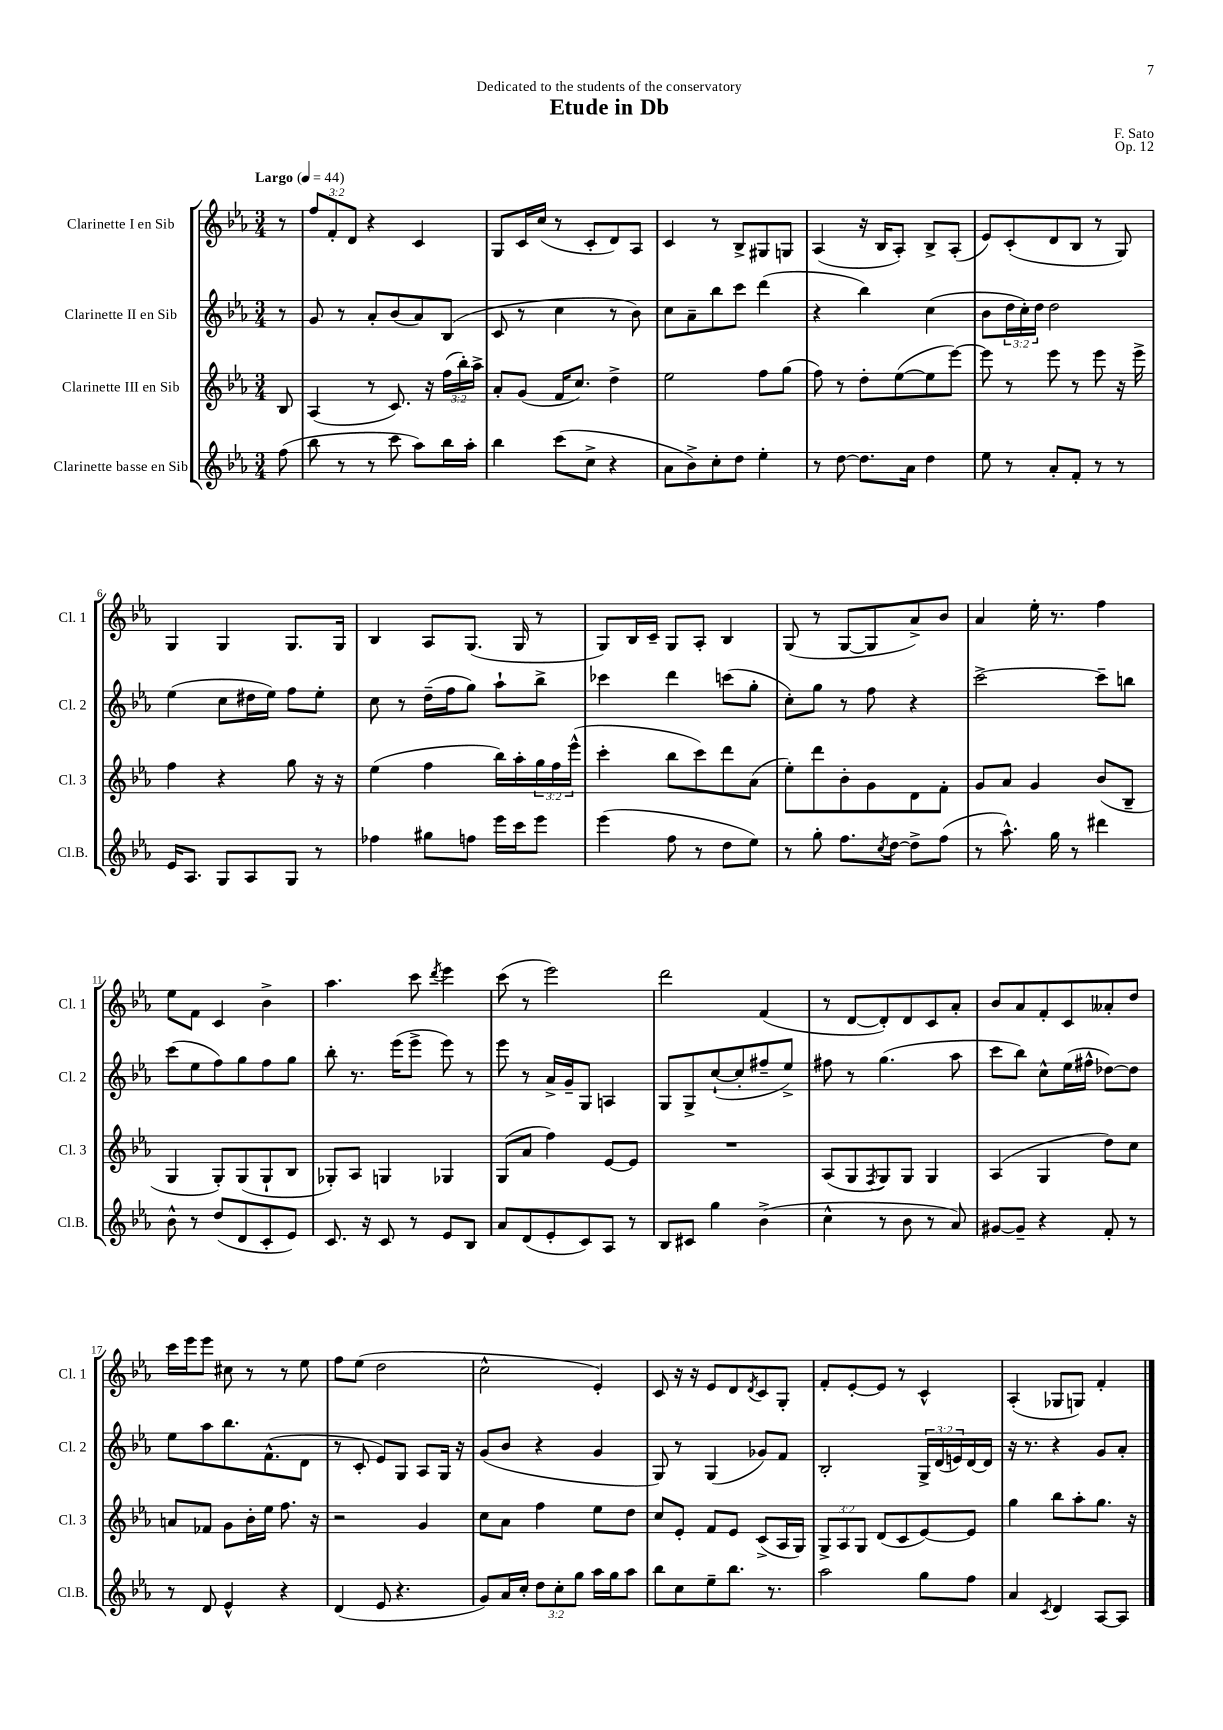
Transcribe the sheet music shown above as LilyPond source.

\header { title = "Etude in Db" composer = "F. Sato" dedication = "Dedicated to the students of the conservatory" opus = "Op. 12" }
<<
\new StaffGroup <<
\new Staff = "s0" \with { instrumentName = "Clarinette I en Sib" shortInstrumentName = "Cl. 1" } {
    \clef treble \key ees \major \numericTimeSignature \time 3/4 \override Staff.TupletNumber.text = #tuplet-number::calc-fraction-text \partial 8 \tempo "Largo" 4 = 44
    r8 |
    \tuplet 3/2 { f''8 f'8-. d'8 } r4 c'4 |
    g8 c'16 c''16( r8 c'8-. d'8) aes8 |
    c'4 r8 bes8-> gis8 g8 |
    aes4( r16 bes16 aes8-.) bes8-> aes8-.( |
    ees'8) c'8-.( d'8 bes8 r8 g8) |
    g4 g4 g8. g16 |
    bes4 aes8 g8.( g16 r8 |
    g8) bes16 c'16-- g8 aes8-. bes4 |
    g8( r8 g8~ g8 aes'8->) bes'8 |
    aes'4 ees''16-. r8. f''4 |
    ees''8 f'8 c'4 bes'4-> |
    aes''4. c'''8 \acciaccatura { d'''8 } ees'''4 |
    c'''8( r8 ees'''2) |
    d'''2 f'4( |
    r8 d'8~ d'8-.) d'8 c'8 aes'8-. |
    bes'8 aes'8 f'8-. c'8 aeses'8-. d''8 |
    c'''16 ees'''16 ees'''8 cis''8 r8 r8 ees''8 |
    f''8 ees''8( d''2 |
    c''2-^ ees'4-.) |
    c'8 r16 r16 ees'8 d'8 \acciaccatura { d'8 } c'8 g8-. |
    f'8-. ees'8~-. ees'8 r8 c'4-^ |
    aes4-.( ges8 g8) f'4-. \bar "|." |
}
\new Staff = "s1" \with { instrumentName = "Clarinette II en Sib" shortInstrumentName = "Cl. 2" } {
    \clef treble \key ees \major \numericTimeSignature \time 3/4 \override Staff.TupletNumber.text = #tuplet-number::calc-fraction-text \partial 8
    r8 |
    g'8 r8 aes'8-. bes'8( aes'8) bes8( |
    c'8 r8 c''4 r8 bes'8) |
    c''8 aes'8-- bes''8 c'''8 d'''4( |
    r4 bes''4) c''4( |
    bes'8 \tuplet 3/2 { d''16 c''16-.) d''16 } d''2 |
    ees''4( c''8 dis''16 ees''16) f''8 ees''8-. |
    c''8 r8 d''16--( f''16 g''8) aes''8-! bes''8-> |
    ces'''4 d'''4 c'''8( g''8-. |
    c''8-.) g''8 r8 f''8 r4 |
    c'''2~-> c'''8-- b''8 |
    c'''8( ees''8 f''8) g''8 f''8 g''8 |
    bes''8-. r8. ees'''16( ees'''8-> ees'''8) r8 |
    ees'''8 r8 aes'16-> g'16-- g8 a4 |
    g8 g8-> c''8~-!( c''8-. fis''8-- ees''8->) |
    fis''8 r8 g''4.( aes''8 |
    c'''8 bes''8) c''8-^ ees''16( fis''16-^ des''8~) des''8 |
    ees''8 aes''8 bes''8. f'8.-^( d'8 |
    r8 c'8-. ees'8) g8 aes8 g16 r16 |
    g'8( bes'8 r4 g'4 |
    g8) r8 g4( ges'8) f'8 |
    bes2-. \tuplet 3/2 { g16-> d'16( e'16) } d'16~ d'16 |
    r16 r8. r4 g'8 aes'8-. \bar "|." |
}
\new Staff = "s2" \with { instrumentName = "Clarinette III en Sib" shortInstrumentName = "Cl. 3" } {
    \clef treble \key ees \major \numericTimeSignature \time 3/4 \override Staff.TupletNumber.text = #tuplet-number::calc-fraction-text \partial 8
    bes8 |
    aes4( r8 c'8.) r16 \tuplet 3/2 { f''16( bes''16-.) aes''16-> } |
    aes'8-. g'8( f'16 c''8.) d''4-> |
    ees''2 f''8 g''8( |
    f''8) r8 d''8-. ees''8~( ees''8 ees'''8~) |
    ees'''8 r8 ees'''8 r8 ees'''8 r16 ees'''16-> |
    f''4 r4 g''8 r16 r16 |
    ees''4( f''4 bes''16) aes''16-. \tuplet 3/2 { g''16 f''16 ees'''16-^( } |
    c'''4-. bes''8 c'''8) d'''8 aes'8( |
    ees''8-.) d'''8 bes'8-. g'8 d'8 f'8-. |
    g'8 aes'8 g'4 bes'8( bes8-- |
    g4 g8-.) g8( g8-! bes8 |
    ges8-.) aes8 g4 ges4 |
    g8( aes'8 f''4) ees'8~ ees'8 |
    R2. |
    aes8( g8 \acciaccatura { f8 } g8) g8 g4 |
    aes4( g4 d''8) c''8 |
    a'8 fes'8 g'8 bes'16-. ees''16 f''8. r16 |
    r2 g'4 |
    c''8 aes'8 f''4 ees''8 d''8 |
    c''8 ees'8-. f'8 ees'8 c'8->( aes16 g16) |
    \tuplet 3/2 { g8-> aes8 g8 } d'8( c'8 ees'8~) ees'8 |
    g''4 bes''8 aes''8-. g''8. r16 \bar "|." |
}
\new Staff = "s3" \with { instrumentName = "Clarinette basse en Sib" shortInstrumentName = "Cl.B." } {
    \clef treble \key ees \major \numericTimeSignature \time 3/4 \override Staff.TupletNumber.text = #tuplet-number::calc-fraction-text \partial 8
    f''8( |
    bes''8 r8 r8 c'''8 aes''8) bes''16 aes''16-. |
    bes''4 c'''8( c''8-> r4 |
    aes'8 bes'8->) c''8-. d''8 ees''4-. |
    r8 d''8~ d''8. aes'16 d''4 |
    ees''8 r8 aes'8-. f'8-. r8 r8 |
    ees'16 aes8. g8 aes8 g8 r8 |
    fes''4 gis''8 f''8 ees'''16 c'''16 ees'''8 |
    ees'''4( f''8 r8 d''8 ees''8) |
    r8 g''8-. f''8. \acciaccatura { c''8 } d''16~ d''8-> f''8( |
    r8 aes''8.-^) g''16 r8 dis'''4 |
    bes'8-^ r8 d''8( d'8 c'8-. ees'8) |
    c'8. r16 c'8 r8 ees'8 bes8 |
    aes'8 d'8( ees'8-. c'8) aes8 r8 |
    bes8 cis'8 g''4 bes'4->( |
    c''4-^ r8 bes'8 r8 aes'8) |
    gis'8~ gis'8-- r4 f'8-. r8 |
    r8 d'8 ees'4-^ r4 |
    d'4( ees'8 r4. |
    g'8) aes'16 c''16-. \tuplet 3/2 { d''8 c''8-. g''8 } aes''16 g''16 aes''8 |
    bes''8 c''8 ees''8-- bes''8. r8. |
    aes''2 g''8 f''8 |
    aes'4 \acciaccatura { c'8 } d'4 aes8~ aes8 \bar "|." |
}
>>
>>
